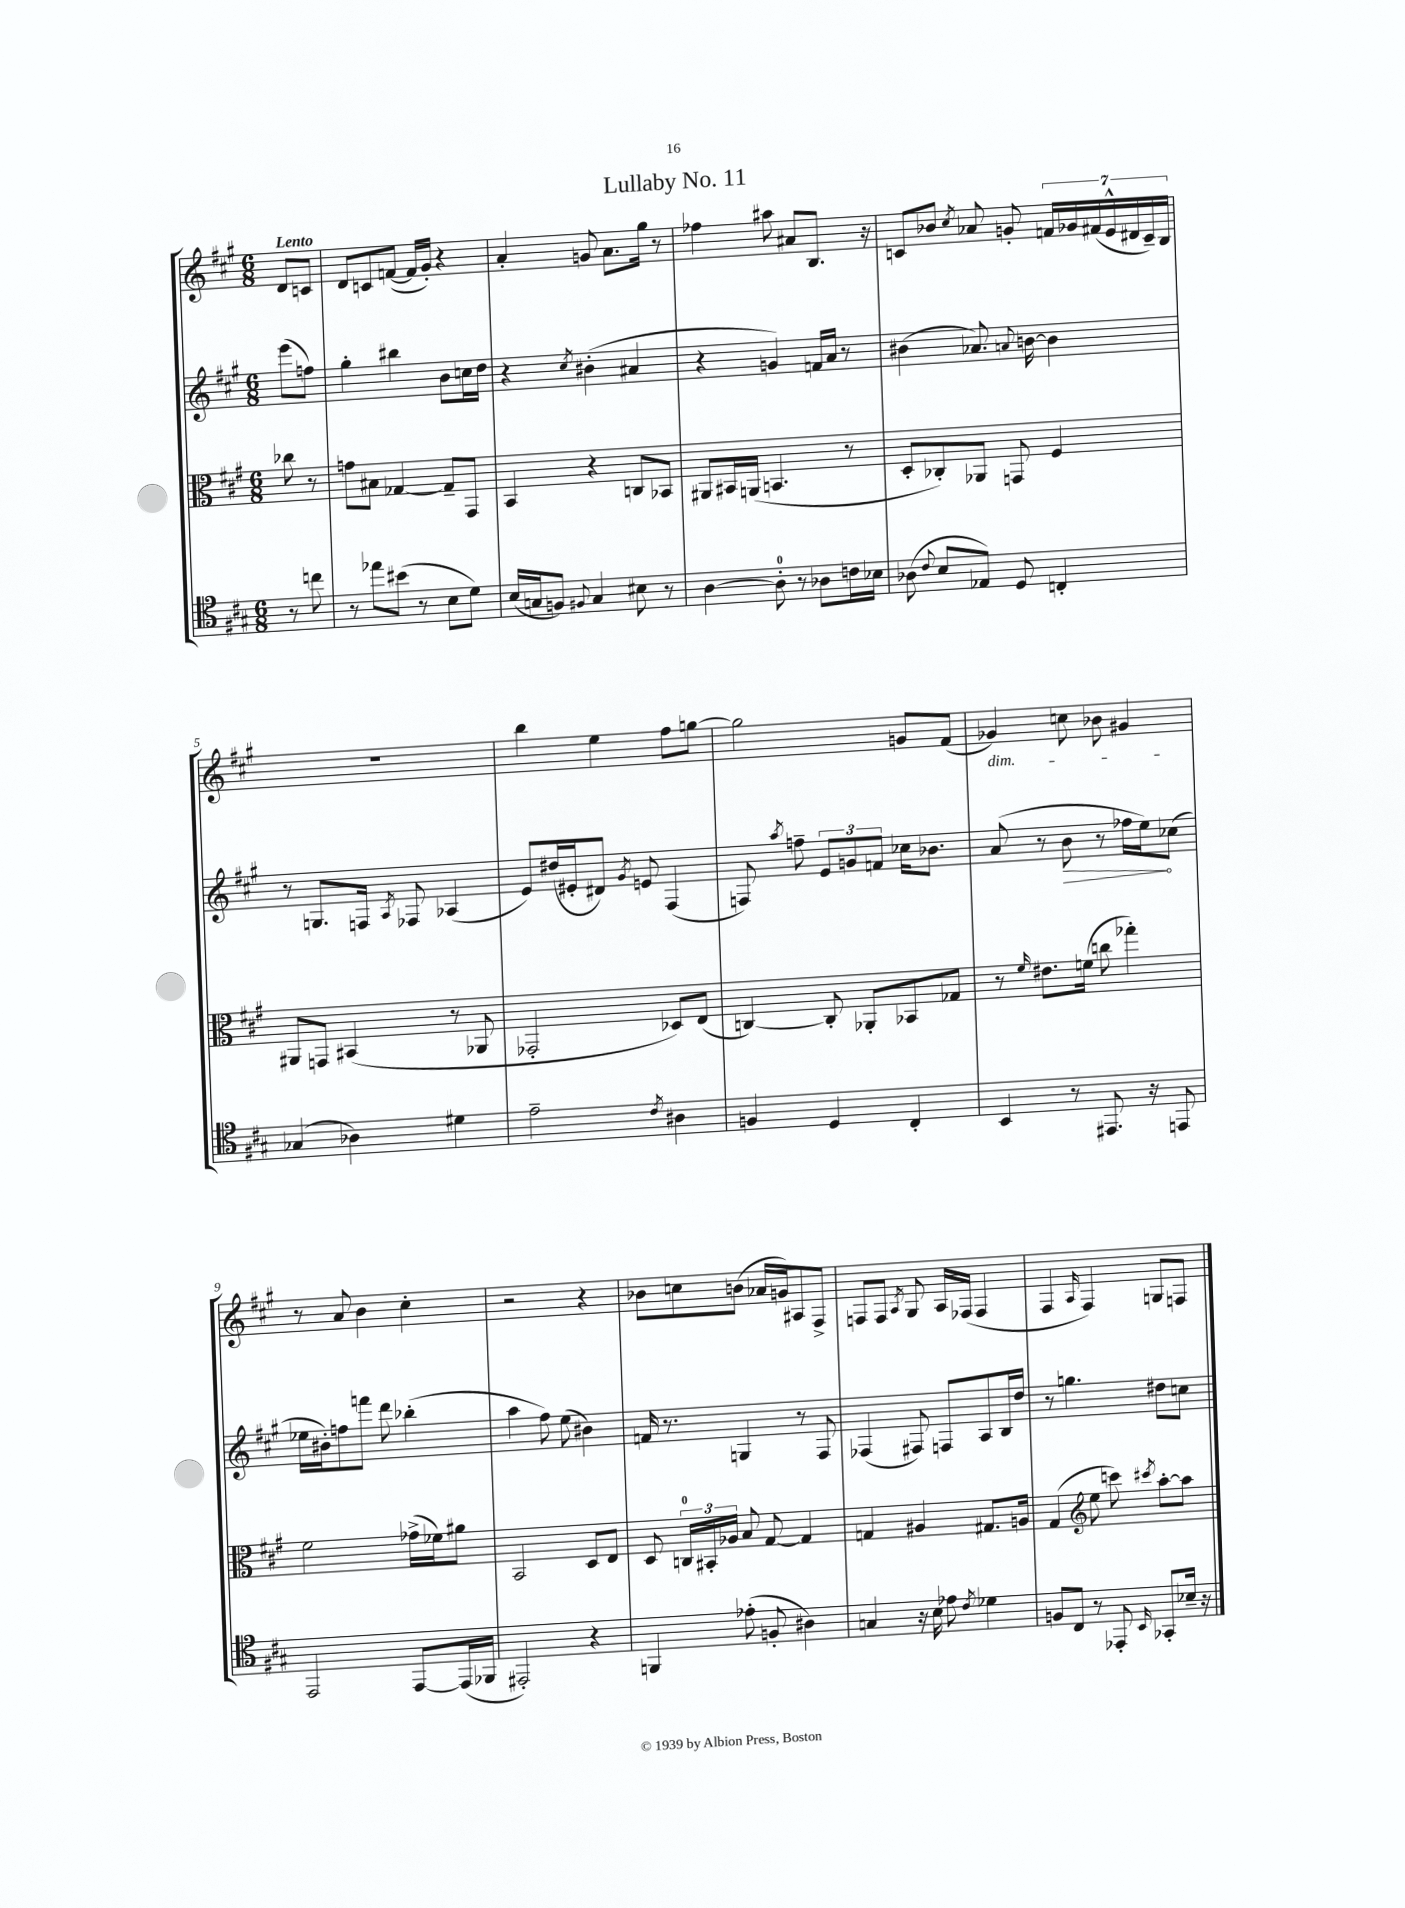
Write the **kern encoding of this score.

**kern	**kern	**kern	**dynam	**kern
*part4	*part3	*part2	*part2	*part1
*staff4	*staff3	*staff2	*staff2	*staff1
*clefC4	*clefC3	*clefG2	*	*clefG2
*k[f#c#g#]	*k[f#c#g#]	*k[f#c#g#]	*	*k[f#c#g#]
*M6/8	*M6/8	*M6/8	*	*M6/8
=	=	=	=	=
!	!	!	!	!LO:TX:a:B:t=Lento
8r	8cc-X\	(8eee\L	.	8d/L
8ccn\	8r	8ffn\J)	.	8cn/J
=1	=1	=1	=1	=1
8r	8gn\L	4gg#'\	.	8d/L
8ee-X\L	8B#X\J	.	.	8cn/
(8b#X\J	[4G-X/	4bb#X\	.	([8fn/J
8r	.	.	.	16f/LL]
.	.	.	.	16g#'/JJ)
8B\L	8G-~/L]	8b\L	.	4r
8d\J)	8GG#/J	16ccn\L	.	.
.	.	16dd\JJ	.	.
=2	=2	=2	=2	=2
(16B/LL	4BB/	4r	.	4a'/
16Gn/J	.	.	.	.
8Fn/J)	.	.	.	.
8qqF#X/	.	8qcc#/	.	.
4G/	4r	(4b#X'\	.	8gn/
.	.	.	.	8.a\L
8B#X\	8Cn/L	4a#X/	.	.
.	.	.	.	16gg#\Jk
8r	8BB-X/J	.	.	8r
=3	=3	=3	=3	=3
[4A\	8AA#X/L	4r	.	4ff-X\
.	16BB#X/L	.	.	.
.	(16AAn/JJ	.	.	.
8A'\]	4.BBn/	4gn/)	.	8aa#X\
8r	.	.	.	8a#X/L
8A-X\L	.	16fn/LL	.	8.B/J
.	.	16a/JJ	.	.
16cn\L	8r	8r	.	.
16B-X\JJ	.	.	.	16r
=4	=4	=4	=4	=4
(8A-X\	8D'/L	(4b#X\	.	8cn/L
8qqc#/	.	.	.	.
8B/L	8C-X'/)	.	.	8b-X/J
.	.	.	.	8qcc#/
8E-X/J)	8AA-X/J	8.a-X/)	.	8a-X/
8D/	8GGn/	.	.	8gn'/
.	.	8qqan/	.	.
.	.	[16bn\	.	.
4Cn'/	4F#/	4b\]	.	28fn/LL
.	.	.	.	28g-X/
.	.	.	.	(28f#X/
.	.	.	.	28e^^/
.	.	.	.	28d#X/
.	.	.	.	28c~/)
.	.	.	.	28B/JJ
!!LO:LB:g=z
=5	=5	=5	=5	=5
(4G-X/	8AA#X/L	8r	.	2.r
.	8GGn/J	8.Gn/L	.	.
4A-X\)	(4BB#X/	.	.	.
.	.	16Fn/Jk	.	.
.	.	8qA/	.	.
.	.	8F-X/	.	.
4d#X\	8r	(4A-X/	.	.
.	8AA-X/	.	.	.
=6	=6	=6	=6	=6
2e~\	2GG-X'/	8e/L)	.	4bb\
.	.	(16dd#X/L	.	.
.	.	16e#X'/J	.	.
.	.	8d#X/J)	.	4ee\
.	.	8qg#/	.	.
.	.	8en/	.	.
8qc#/	.	.	.	.
4A#X\	8D-X/L)	(4F#/	.	8ff#\L
.	(8E/J	.	.	[8ggn\J
=7	=7	=7	=7	=7
4Fn/	[4Cn/)	8Fn/)	.	2gg\]
.	.	8qaa/	.	.
.	.	8ffn~\	.	.
4D/	8C'/]	12e/L	.	.
.	.	12gn/	.	.
.	8AA-X'/L	.	.	.
.	.	12fn/J	.	.
4C#'/	8BB-X/	16cc-X\KL	.	8gn/L
.	.	8.b-X\J	.	.
.	8G-X/J	.	.	(8f#/J
=8	=8	=8	=8	=8
!	!	!	!	!LO:TX:b:i:t=dim.
4BB/	8r	(8a/	.	4g-X/)
.	16qqf#/	.	.	.
.	8.e#X\L	8r	.	.
!	!	!	!LO:HP:b	!
8r	.	8b\	>	8ccn\
.	(16fn\Jk	.	.	.
8.EE#X/	8ccn\	8r	.	8b-X\
.	4gg-X'\)	16ff-X\LL	.	4g#X/
16r	.	16ee\J)	.	.
8EEn/	.	(8cc-X\J	]	.
!!LO:LB:g=z
=9	=9	=9	=9	=9
2EE/	2f#\	16ee-X\LL	.	8r
.	.	16b#X'\J)	.	.
.	.	8ffn\	.	8a/
.	.	8fffn\J	.	4b\
.	.	8ddd\	.	.
[8EE/L	(16g-X^\LL	(4bb-X'\	.	4cc#'\
.	16f-X\J)	.	.	.
(16EE/L]	8a#X\J	.	.	.
16FF-X/JJ	.	.	.	.
=10	=10	=10	=10	=10
2EE#X'/)	2BB/	4aa\	.	2r
.	.	8ff#\)	.	.
.	.	(8ee\	.	.
4r	8D/L	4b#X\)	.	4r
.	8E/J	.	.	.
=11	=11	=11	=11	=11
4FFn/	8D/	16fn/	.	8b-X\L
.	.	8.r	.	.
.	24Cn/LL	.	.	8ccn\
.	24BB#X'/	.	.	.
.	24A-X/JJ	.	.	.
(8e-X'\	8B/	4Gn/	.	(8bn\J
8Fn'/	[8G#/	.	.	16a-X/LL
.	.	.	.	16gn/J)
4A#X\)	4G#/]	8r	.	8A#X/
.	.	8F#/	.	8F#^/J
=12	=12	=12	=12	=12
4Gn/	4Gn/	(4F-X/	.	8Fn/L
.	.	.	.	8F/J
.	.	.	.	8qA/
16r	4A#X/	8F#X/)	.	8G#/
16B\	.	.	.	.
8e-X\	.	8Fn/L	.	16A/LL
.	.	.	.	(16F-X/JJ
8qc#/	.	.	.	.
4d-X\	8.G#X/L	8A/	.	4F-/
.	.	16B/L	.	.
.	16An/Jk	16dd/JJ	.	.
=13	=13	=13	=13	=13
8Fn/L	(4G#/	8r	.	4F#/
8C#/J	.	4.ggn\	.	.
*	*clefG2	*	*	*
.	.	.	.	16qqA/
8r	8ee\	.	.	4F#/)
8EE-X'/	8cccn\)	.	.	.
16qqBB/	8qccc#X/	.	.	.
8GG-X'/L	[8aa'\L	8dd#X\L	.	8Gn/L
16B-X~/Jk	8aa\J]	8ccn\J	.	8Fn/J
16r	.	.	.	.
==	==	==	==	==
*-	*-	*-	*-	*-
